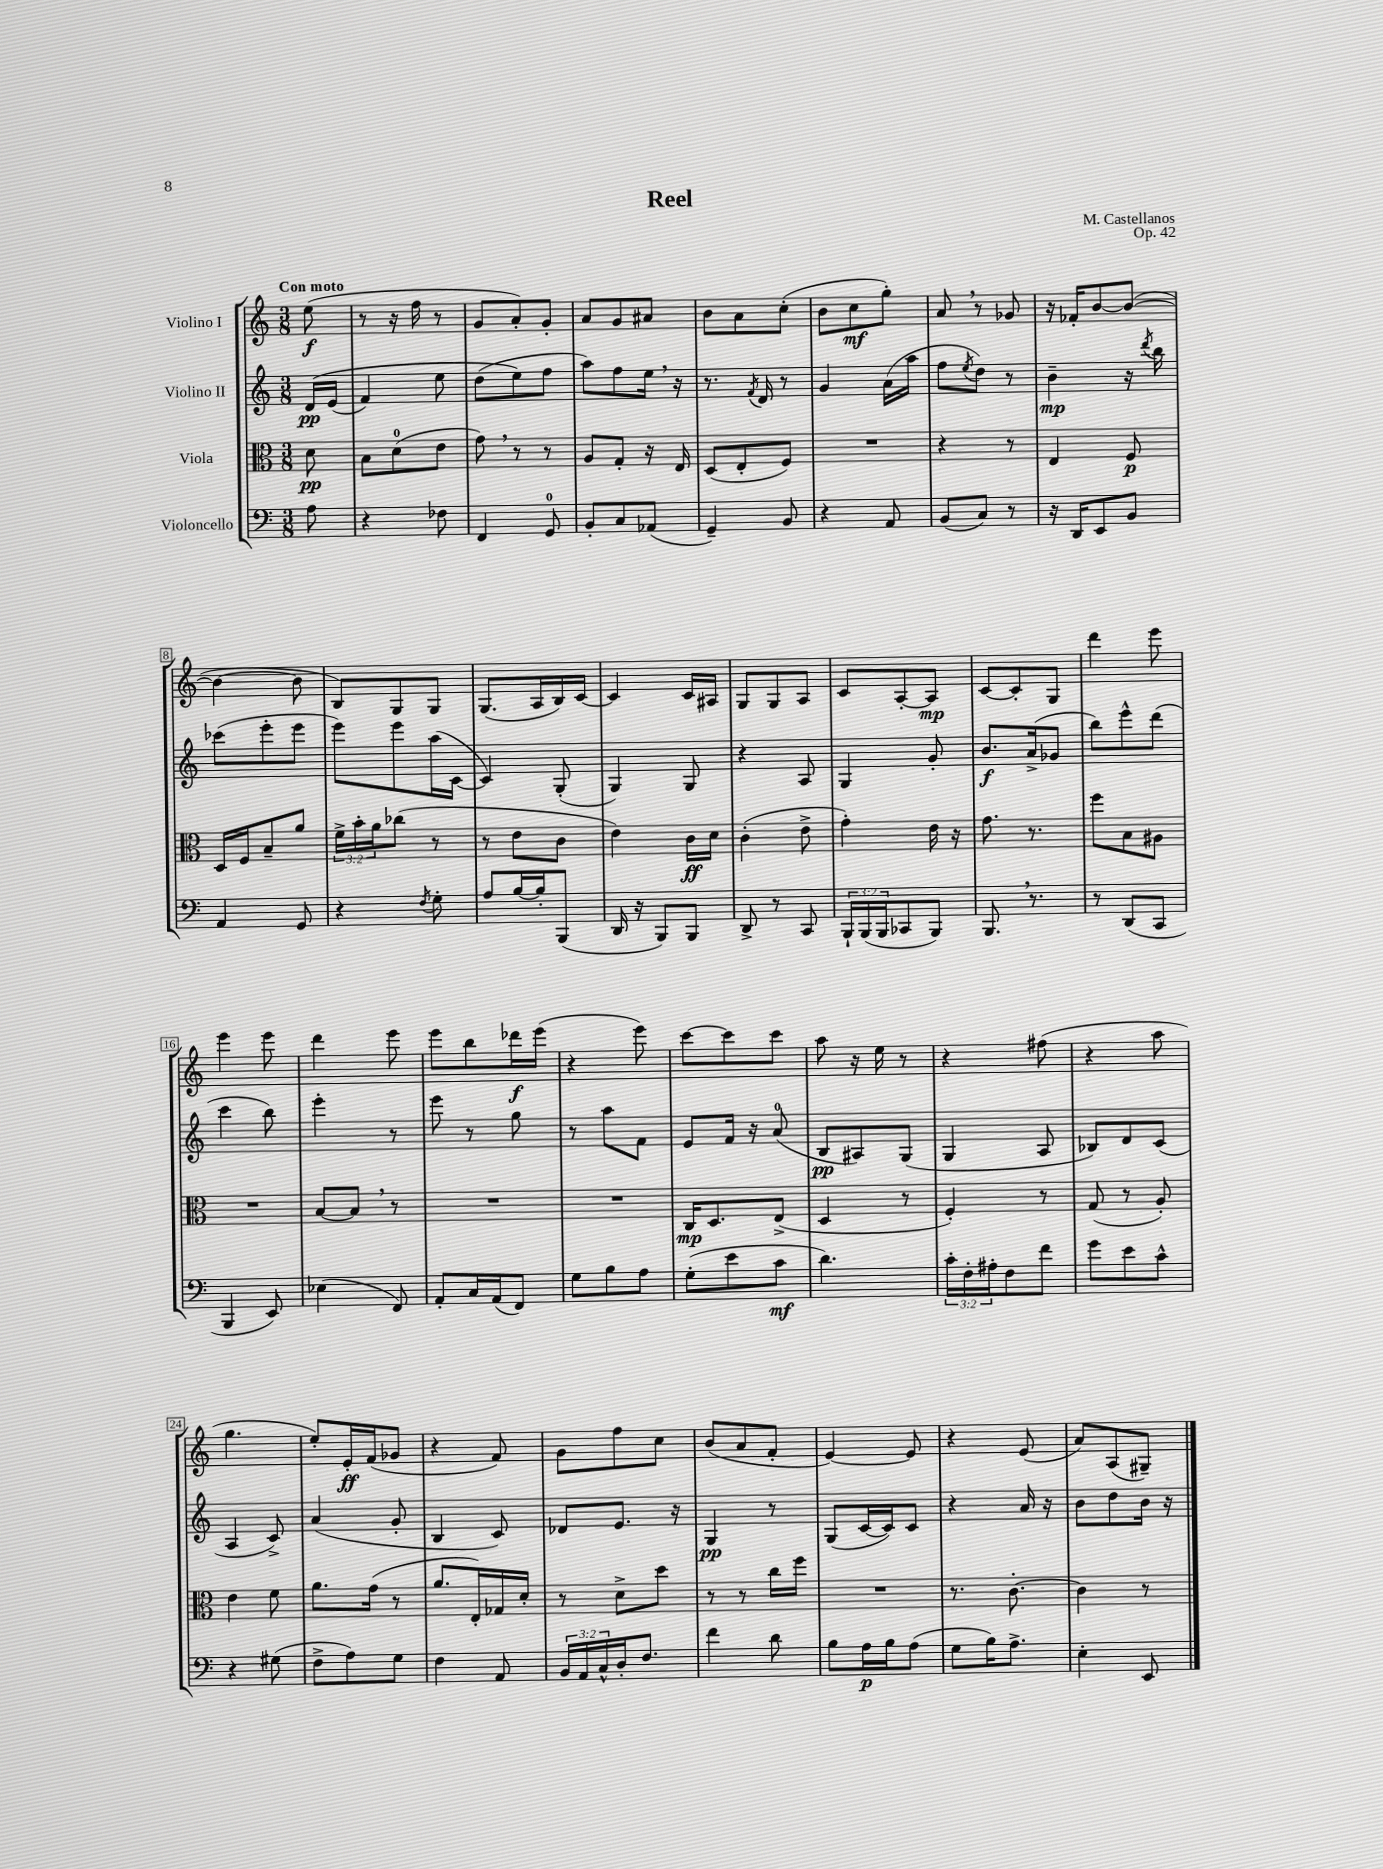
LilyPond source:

\header { title = "Reel" composer = "M. Castellanos" opus = "Op. 42" }
<<
\new StaffGroup <<
\new Staff = "s0" \with { instrumentName = "Violino I" } {
    \clef treble \key c \major \numericTimeSignature \time 3/8 \partial 8 \tempo "Con moto"
    e''8\f( |
    r8 r16 f''16 r8 |
    g'8 a'8-.) g'8-. |
    a'8 g'8 ais'8 |
    b'8 a'8 c''8-.( |
    b'8 c''8\mf g''8-.) |
    a'8 \breathe r8 ges'8 |
    r16 fes'16-. b'8~ b'8~( |
    b'4~ b'8 |
    b8) g8 g8 |
    g8.( a16 b16) c'16~ |
    c'4 c'16 ais16 |
    g8 g8 a8 |
    c'8 a8~-. a8\mp |
    c'8~ c'8-. g8 |
    d'''4 e'''8 |
    e'''4 e'''8 |
    d'''4 e'''8 |
    e'''8 b''8 des'''16\f e'''16( |
    r4 e'''8) |
    c'''8~ c'''8 c'''8 |
    a''8 r16 e''16 r8 |
    r4 fis''8( |
    r4 a''8 |
    g''4. |
    e''8-.) e'16-.\ff f'16( ges'8 |
    r4 f'8) |
    g'8 f''8 c''8 |
    b'8( a'8 f'8-. |
    e'4~) e'8 |
    r4 e'8( |
    a'8) a8( gis8--) \bar "|." |
}
\new Staff = "s1" \with { instrumentName = "Violino II" } {
    \clef treble \key c \major \numericTimeSignature \time 3/8 \partial 8
    d'16\pp\( e'16( |
    f'4) e''8 |
    d''8( e''8\) f''8 |
    a''8) f''8 e''16 \breathe r16 |
    r8. \acciaccatura { f'8 } d'16 r8 |
    g'4 a'16( a''16 |
    f''8 \acciaccatura { e''8 } d''8) r8 |
    b'4--\mp r16 \acciaccatura { d'''8 } b''16 |
    ces'''8( e'''8-. e'''8 |
    e'''8) e'''8 a''16( c'16~ |
    c'4) g8-.( |
    g4) g8 |
    r4 a8 |
    g4 g'8-. |
    b'8.\f a'16->( ges'8 |
    b''8) e'''8-^ d'''8( |
    c'''4 b''8) |
    e'''4-. r8 |
    e'''8 r8 g''8 |
    r8 a''8 f'8 |
    e'8 f'16 r16 a'8-0( |
    b8\pp ais8) g8( |
    g4 a8 |
    bes8) d'8 c'8( |
    a4 c'8->) |
    a'4( g'8-. |
    b4 c'8) |
    des'8 e'8. r16 |
    g4\pp r8 |
    g8( c'16~ c'16) c'8 |
    r4 a'16 r16 |
    b'8 d''8 b'16 r16 \bar "|." |
}
\new Staff = "s2" \with { instrumentName = "Viola" } {
    \clef alto \key c \major \numericTimeSignature \time 3/8 \override Staff.TupletNumber.text = #tuplet-number::calc-fraction-text \partial 8
    d'8\pp |
    b8 d'8-0( e'8 |
    g'8) \breathe r8 r8 |
    a8 g8-. r16 e16 |
    d8( e8-. f8) |
    R4. |
    r4 r8 |
    e4 f8\p |
    d16 f16 b8-- a'8 |
    \tuplet 3/2 { f'16-> b'16-. a'16 } ces''8( r8 |
    r8 e'8 c'8 |
    e'4) c'16\ff d'16 |
    c'4-.( e'8-> |
    g'4-.) e'16 r16 |
    g'8. r8. |
    f''8 b8 ais8 |
    R4. |
    b8~ b8 \breathe r8 |
    R4. |
    R4. |
    c16\mp d8. e8->( |
    d4 r8 |
    f4-.) r8 |
    g8( r8 a8-.) |
    e'4 f'8 |
    a'8. g'16( r8 |
    a'8. e16-.) ges16 d'16-. |
    r8 d'8-> d''8 |
    r8 r8 c''16 f''16 |
    R4. |
    r8. c'8.~-. |
    c'4 r8 \bar "|." |
}
\new Staff = "s3" \with { instrumentName = "Violoncello" } {
    \clef bass \key c \major \numericTimeSignature \time 3/8 \override Staff.TupletNumber.text = #tuplet-number::calc-fraction-text \partial 8
    a8 |
    r4 fes8 |
    f,4 g,8-0 |
    b,8-. c8 aes,8( |
    g,4--) b,8 |
    r4 a,8 |
    b,8( c8) r8 |
    r16 d,16 e,8 b,8 |
    a,4 g,8 |
    r4 \acciaccatura { f8 } g8-. |
    a8 b16~ b16-. b,,8( |
    d,16 r16 b,,8) b,,8 |
    d,8-> r8 c,8 |
    \tuplet 3/2 { b,,16-! b,,16( b,,16 } ces,8 b,,8) |
    b,,8. \breathe r8. |
    r8 d,8( c,8 |
    b,,4 e,8) |
    ees4( f,8) |
    a,8-. c16 a,16( f,8) |
    g8 b8 a8 |
    g8-.( e'8 c'8\mf |
    d'4.) |
    \tuplet 3/2 { c'16-. f16-. ais16-. } f8 f'8 |
    g'8 e'8 c'8-^ |
    r4 gis8( |
    f8-> a8) g8 |
    f4 a,8 |
    \tuplet 3/2 { b,16 a,16 c16-^ } d16-. f8. |
    f'4 d'8 |
    b8 a16\p b16 a8( |
    g8 b16) a8.-> |
    e4-. e,8 \bar "|." |
}
>>
>>
\layout { \context { \Score \override BarNumber.stencil = #(make-stencil-boxer 0.1 0.3 ly:text-interface::print) } }
